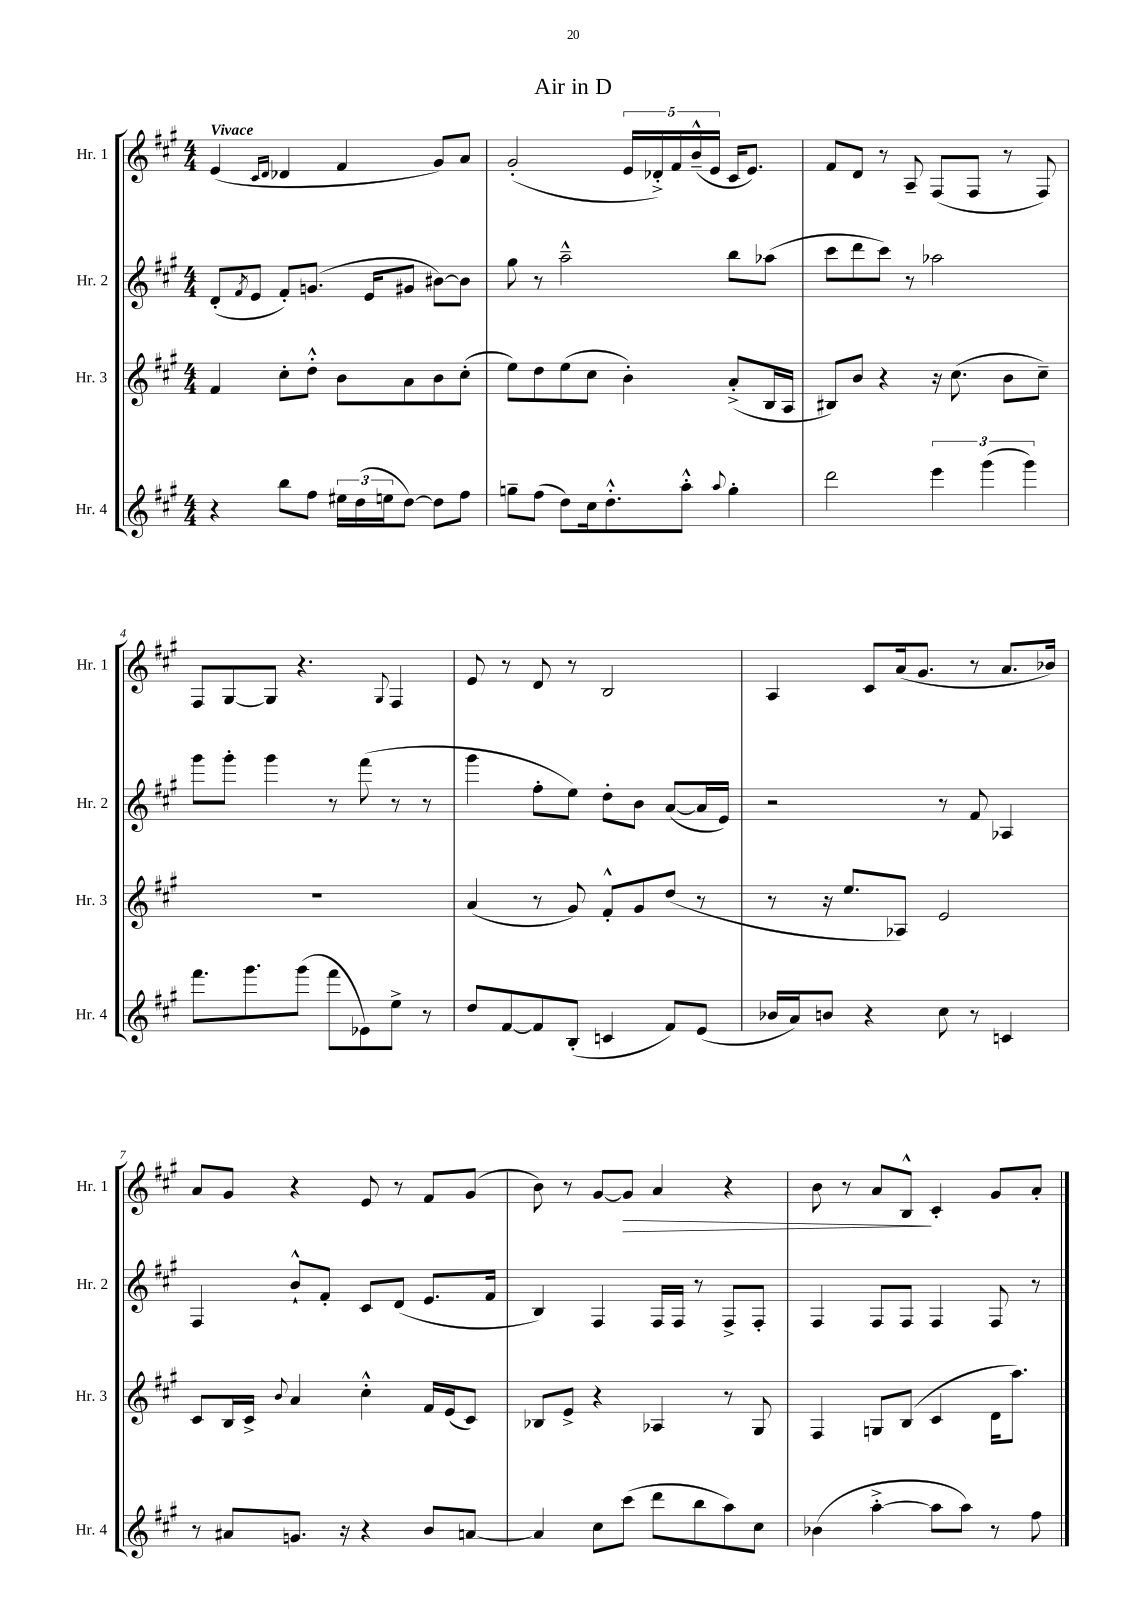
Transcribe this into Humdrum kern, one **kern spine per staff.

**kern	**kern	**kern	**kern	**dynam
*part4	*part3	*part2	*part1	*part1
*staff4	*staff3	*staff2	*staff1	*staff1
*I"Hr. 4	*I"Hr. 3	*I"Hr. 2	*I"Hr. 1	*
*I'Hr. 4	*I'Hr. 3	*I'Hr. 2	*I'Hr. 1	*
*clefG2	*clefG2	*clefG2	*clefG2	*
*k[f#c#g#]	*k[f#c#g#]	*k[f#c#g#]	*k[f#c#g#]	*
*M4/4	*M4/4	*M4/4	*M4/4	*
=1	=1	=1	=1	=1
!	!	!	!LO:TX:a:B:t=Vivace	!
4r	4f#/	(8d'/L	(4e/	.
.	.	8qf#/	.	.
.	.	8e/J	.	.
.	.	.	16qqc#/LL	.
.	.	.	16qqd/JJ	.
8bb\L	8cc#'\L	8f#'/L)	4d-X/	.
8ff#\J	8dd'^^\J	(8.gn/J	.	.
24ee#X\LL	8b\L	.	4f#/	.
(24dd\	.	.	.	.
.	.	16e/KL	.	.
24een\J	.	.	.	.
[8dd\J)	8a\	8g#X/J	.	.
8dd\L]	8b\	[8b#X\L)	8g#/L)	.
8ff#\J	(8cc#'\J	8b#\J]	8a/J	.
=2	=2	=2	=2	=2
8ggn~\L	8ee\L)	8gg#\	(2g#'/	.
(8ff#\J	8dd\	8r	.	.
8dd\L)	(8ee\	2aa~^^\	.	.
16cc#\k	8cc#\J	.	.	.
8.dd'^^\	.	.	.	.
.	4b'\)	.	20e/LL	.
.	.	.	20d-X'^/)	.
.	.	.	20f#/	.
8aa'^^\J	.	.	.	.
.	.	.	(20b~^^/	.
.	.	.	20e/JJ	.
8qqaa/	.	.	.	.
4gg'\	(8a'^/L	8bb\L	16c#/KL	.
.	.	.	8.e/J)	.
.	16B/L	(8aa-X\J	.	.
.	16A/JJ	.	.	.
=3	=3	=3	=3	=3
2ddd\	8B#X/L)	8ccc#\L	8f#/L	.
.	8b/J	8ddd\	8d/J	.
.	4r	8ccc#\J)	8r	.
.	.	8r	8A~/	.
6eee\	16r	2aa-X\	(8F#/L	.
.	(8.cc#\	.	.	.
.	.	.	8F#/J	.
(6ggg#\	.	.	.	.
.	8b\L	.	8r	.
6ggg#\)	.	.	.	.
.	8cc#~\J)	.	8F#/)	.
!!LO:LB:g=z
=4	=4	=4	=4	=4
8.fff#\L	1r	8ggg#\L	8F#/L	.
.	.	8ggg#'\J	[8G#/	.
8.ggg#\	.	.	.	.
.	.	4ggg#\	8G#/J]	.
(8ggg#\J	.	.	4.r	.
8fff#\L	.	8r	.	.
8e-X\)	.	(8fff#\	.	.
.	.	.	8qqG#/	.
8ee^\J	.	8r	4F#/	.
8r	.	8r	.	.
=5	=5	=5	=5	=5
8dd/L	(4a/	4ggg#\	8e/	.
[8f#/	.	.	8r	.
8f#/]	8r	8ff#'\L	8d/	.
(8B'/J	8g#/)	8ee\J)	8r	.
4cn/	8f#'^^/L	8dd'\L	2B/	.
.	8g#/	8b\J	.	.
8f#/L)	(8dd/J	([8a/L	.	.
(8e/J	8r	16a/L]	.	.
.	.	16e/JJ)	.	.
=6	=6	=6	=6	=6
16b-X/LL	8r	2r	4A/	.
16a/J)	.	.	.	.
8bn/J	16r	.	.	.
.	8.ee/L	.	.	.
4r	.	.	8c#/L	.
.	8A-X/J)	.	(16a/k	.
.	.	.	8.g#/J	.
8cc#\	2e/	8r	.	.
8r	.	8f#/	8r	.
4cn/	.	4A-X/	8.a/L	.
.	.	.	16b-X/Jk)	.
!!LO:LB:g=z
=7	=7	=7	=7	=7
8r	8c#/L	4F#/	8a/L	.
8a#X/L	16B/L	.	8g#/J	.
.	16c#^/JJ	.	.	.
.	8qqb/	.	.	.
8.gn/J	4a/	8b`^^/L	4r	.
.	.	8f#'/J	.	.
16r	.	.	.	.
4r	4cc#'^^\	8c#/L	8e/	.
.	.	(8d/J	8r	.
8b/L	16f#/LL	8.e/L	8f#/L	.
.	(16e/J	.	.	.
[8an/J	8c#/J)	.	(8g#/J	.
.	.	16f#/Jk	.	.
=8	=8	=8	=8	=8
4a/]	8B-X/L	4B/)	8b\)	.
.	8e^/J	.	8r	.
8cc#\L	4r	4F#/	[8g#/L	.
!	!	!	!	!LO:HP:b
(8ccc#\J	.	.	8g#/J]	>
8ddd\L	4A-X/	16F#/LL	4a/	.
.	.	16F#/JJ	.	.
8bb\	.	8r	.	.
8aa\)	8r	8F#^/L	4r	.
8cc#\J	8G#/	8F#'/J	.	.
=9	=9	=9	=9	=9
(4b-X\	4F#/	4F#/	8b\	.
.	.	.	8r	.
[4aa'^\	8Gn/L	8F#/L	8a/L	.
.	(8B/J	8F#/J	8B^^/J	.
8aa\L]	4c#/	4F#/	4c#'/	]
8aa\J)	.	.	.	.
8r	16d\KL	8F#/	8g#/L	.
.	8.aa\J)	.	.	.
8ff#\	.	8r	8a'/J	.
==	==	==	==	==
*-	*-	*-	*-	*-
